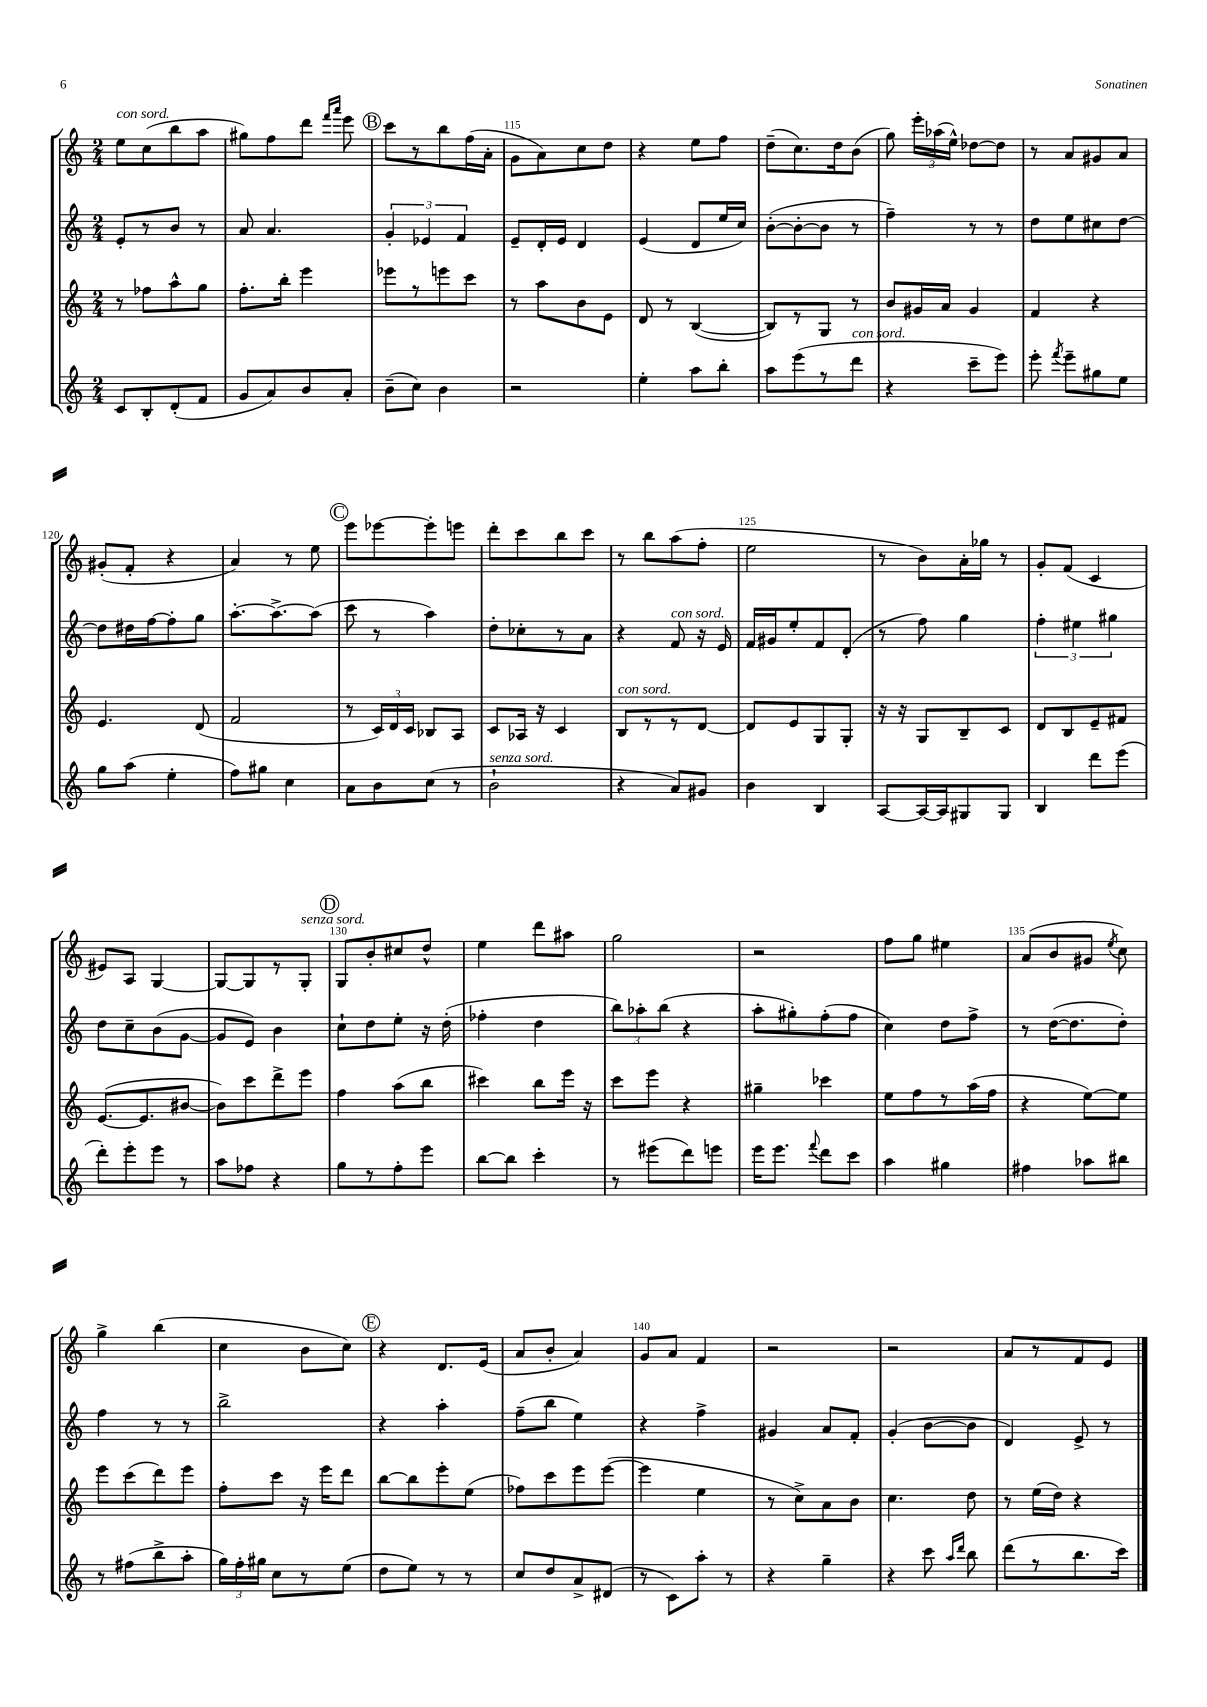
<<
\new StaffGroup <<
\new Staff = "s0" {
    \clef treble \key c \major \numericTimeSignature \time 2/4
    \autoBeamOff e''8[^\markup { \italic "con sord." } c''8( b''8 a''8] |
    gis''8[) f''8 d'''8] \grace { f'''16[ a'''16] } e'''8 |
    \mark \markup { \circle "B" } c'''8[ r8 b''8 f''16( a'16]-. |
    g'8[ a'8) c''8 d''8] |
    r4 e''8[ f''8] |
    d''8[--( c''8.) d''16 b'8]( |
    g''8) \tuplet 3/2 { e'''16[-. aes''16( e''16]-^) } des''8[~ des''8] |
    r8 a'8[ gis'8 a'8] |
    gis'8[-.( f'8]-. r4 |
    a'4) r8 e''8 |
    \mark \markup { \circle "C" } e'''8[ ees'''8~ ees'''8-. e'''8] |
    d'''8[-. c'''8 b''8 c'''8] |
    r8 b''8[ a''8( f''8]-. |
    e''2 |
    r8 b'8[) a'16-. ges''16] r8 |
    g'8[-. f'8]( c'4 |
    eis'8[) a8] g4~ |
    g8[~ g8 r8 g8]-.^\markup { \italic "senza sord." } |
    \mark \markup { \circle "D" } g8[ b'8-. cis''8 d''8]-^ |
    e''4 d'''8[ ais''8] |
    g''2 |
    r2 |
    f''8[ g''8] eis''4 |
    a'8[( b'8 gis'8] \acciaccatura { e''8 } c''8) |
    g''4-> b''4( |
    c''4 b'8[ c''8]) |
    \mark \markup { \circle "E" } r4 d'8.[ e'16]( |
    a'8[ b'8]-. a'4) |
    g'8[ a'8] f'4 |
    r2 |
    r2 |
    a'8[ r8 f'8 e'8] \bar "|." |
}
\new Staff = "s1" {
    \clef treble \key c \major \numericTimeSignature \time 2/4
    \autoBeamOff e'8[-. r8 b'8] r8 |
    a'8 a'4. |
    \mark \markup { \circle "B" } \tuplet 3/2 { g'4-. ees'4 f'4 } |
    e'8[-- d'16-. e'16] d'4 |
    e'4( d'8[ e''16 c''16]) |
    b'8[~-.( b'8~-. b'8] r8 |
    f''4--) r8 r8 |
    d''8[ e''8 cis''8 d''8]~ |
    d''8[ dis''16 f''16~ f''8-. g''8] |
    a''8.[~-. a''8.~-> a''8]( |
    \mark \markup { \circle "C" } c'''8 r8 a''4) |
    d''8[-. ces''8-. r8 a'8] |
    r4 f'8^\markup { \italic "con sord." } r16 e'16 |
    f'16[ gis'16 e''8-. f'8 d'8]-.( |
    r8 f''8) g''4 |
    \tuplet 3/2 { f''4-. eis''4 gis''4 } |
    d''8[ c''8-- b'8( g'8]~ |
    g'8[ e'8]) b'4 |
    \mark \markup { \circle "D" } c''8[-! d''8 e''8]-. r16 d''16-.( |
    fes''4-. d''4 |
    \tuplet 3/2 { b''8[) aes''8-. b''8]( } r4 |
    a''8[-. gis''8-.) f''8-.( f''8] |
    c''4) d''8[ f''8]-> |
    r8 d''16[~( d''8. d''8]-.) |
    f''4 r8 r8 |
    b''2-> |
    \mark \markup { \circle "E" } r4 a''4-. |
    f''8[--( b''8] e''4) |
    r4 f''4-> |
    gis'4 a'8[ f'8]-. |
    g'4-.( b'8[~ b'8] |
    d'4) e'8-> r8 \bar "|." |
}
\new Staff = "s2" {
    \clef treble \key c \major \numericTimeSignature \time 2/4
    \autoBeamOff r8 fes''8[ a''8-^ g''8] |
    f''8.[-. b''16]-. e'''4 |
    \mark \markup { \circle "B" } ees'''8[ r8 e'''8 c'''8] |
    r8 a''8[ b'8 e'8] |
    d'8 r8 b4~( |
    b8[) r8 g8] r8 |
    b'8[ gis'16 a'16] gis'4 |
    f'4 r4 |
    e'4. d'8( |
    f'2 |
    \mark \markup { \circle "C" } r8 \tuplet 3/2 { c'16[) d'16 c'16] } bes8[ a8] |
    c'8[ aes16] r16 c'4 |
    b8[^\markup { \italic "con sord." } r8 r8 d'8]~ |
    d'8[ e'8 g8 g8]-. |
    r16 r16 g8[ b8-- c'8] |
    d'8[ b8 e'8-- fis'8] |
    e'8.[~( e'8. bis'8]~ |
    bis'8[) c'''8 d'''8-> e'''8] |
    \mark \markup { \circle "D" } f''4 a''8[( b''8] |
    cis'''4) b''8[ e'''16] r16 |
    c'''8[ e'''8] r4 |
    gis''4-- ces'''4 |
    e''8[ f''8 r8 a''16( f''16] |
    r4 e''8[~) e''8] |
    e'''8[ c'''8( d'''8) e'''8] |
    f''8[-. c'''8] r16 e'''16[ d'''8] |
    \mark \markup { \circle "E" } b''8[~ b''8 e'''8-. e''8]( |
    fes''8[) c'''8 e'''8 e'''8]~( |
    e'''4 e''4 |
    r8 c''8[->) a'8 b'8] |
    c''4. d''8 |
    r8 e''16[( d''16]) r4 \bar "|." |
}
\new Staff = "s3" {
    \clef treble \key c \major \numericTimeSignature \time 2/4
    \autoBeamOff c'8[ b8-. d'8-.( f'8] |
    g'8[ a'8) b'8 a'8]-. |
    \mark \markup { \circle "B" } b'8[--( c''8]) b'4 |
    r2 |
    e''4-. a''8[ b''8]-. |
    a''8[ e'''8( r8 d'''8]^\markup { \italic "con sord." } |
    r4 c'''8[-- e'''8]) |
    e'''8-. \acciaccatura { f'''8 } e'''8[-- gis''8 e''8] |
    g''8[ a''8]( e''4-. |
    f''8[) gis''8] c''4 |
    \mark \markup { \circle "C" } a'8[ b'8 c''8]( r8 |
    b'2-!^\markup { \italic "senza sord." } |
    r4 a'8[) gis'8] |
    b'4 b4 |
    a8[~ a16~ a16 gis8 gis8] |
    b4 d'''8[ e'''8]( |
    d'''8[-.) e'''8-. e'''8] r8 |
    a''8[ fes''8] r4 |
    \mark \markup { \circle "D" } g''8[ r8 f''8-. e'''8] |
    b''8[~ b''8] c'''4-. |
    r8 eis'''8[( d'''8) e'''8] |
    e'''16[ e'''8.] \appoggiatura { f'''8 } d'''8[ c'''8] |
    a''4 gis''4 |
    fis''4 aes''8[ bis''8] |
    r8 fis''8[( b''8-> a''8]-. |
    \tuplet 3/2 { g''16[) f''16-. gis''16] } c''8[ r8 e''8]( |
    \mark \markup { \circle "E" } d''8[ e''8]) r8 r8 |
    c''8[ d''8 a'8-> dis'8]( |
    r8 c'8[) a''8]-. r8 |
    r4 g''4-- |
    r4 c'''8 \grace { a''16[ d'''16] } b''8 |
    d'''8[( r8 b''8. c'''16]) \bar "|." |
}
>>
>>
\layout { \context { \Score currentBarNumber = #112 \override BarNumber.break-visibility = ##(#f #t #t) barNumberVisibility = #(every-nth-bar-number-visible 5) } }
